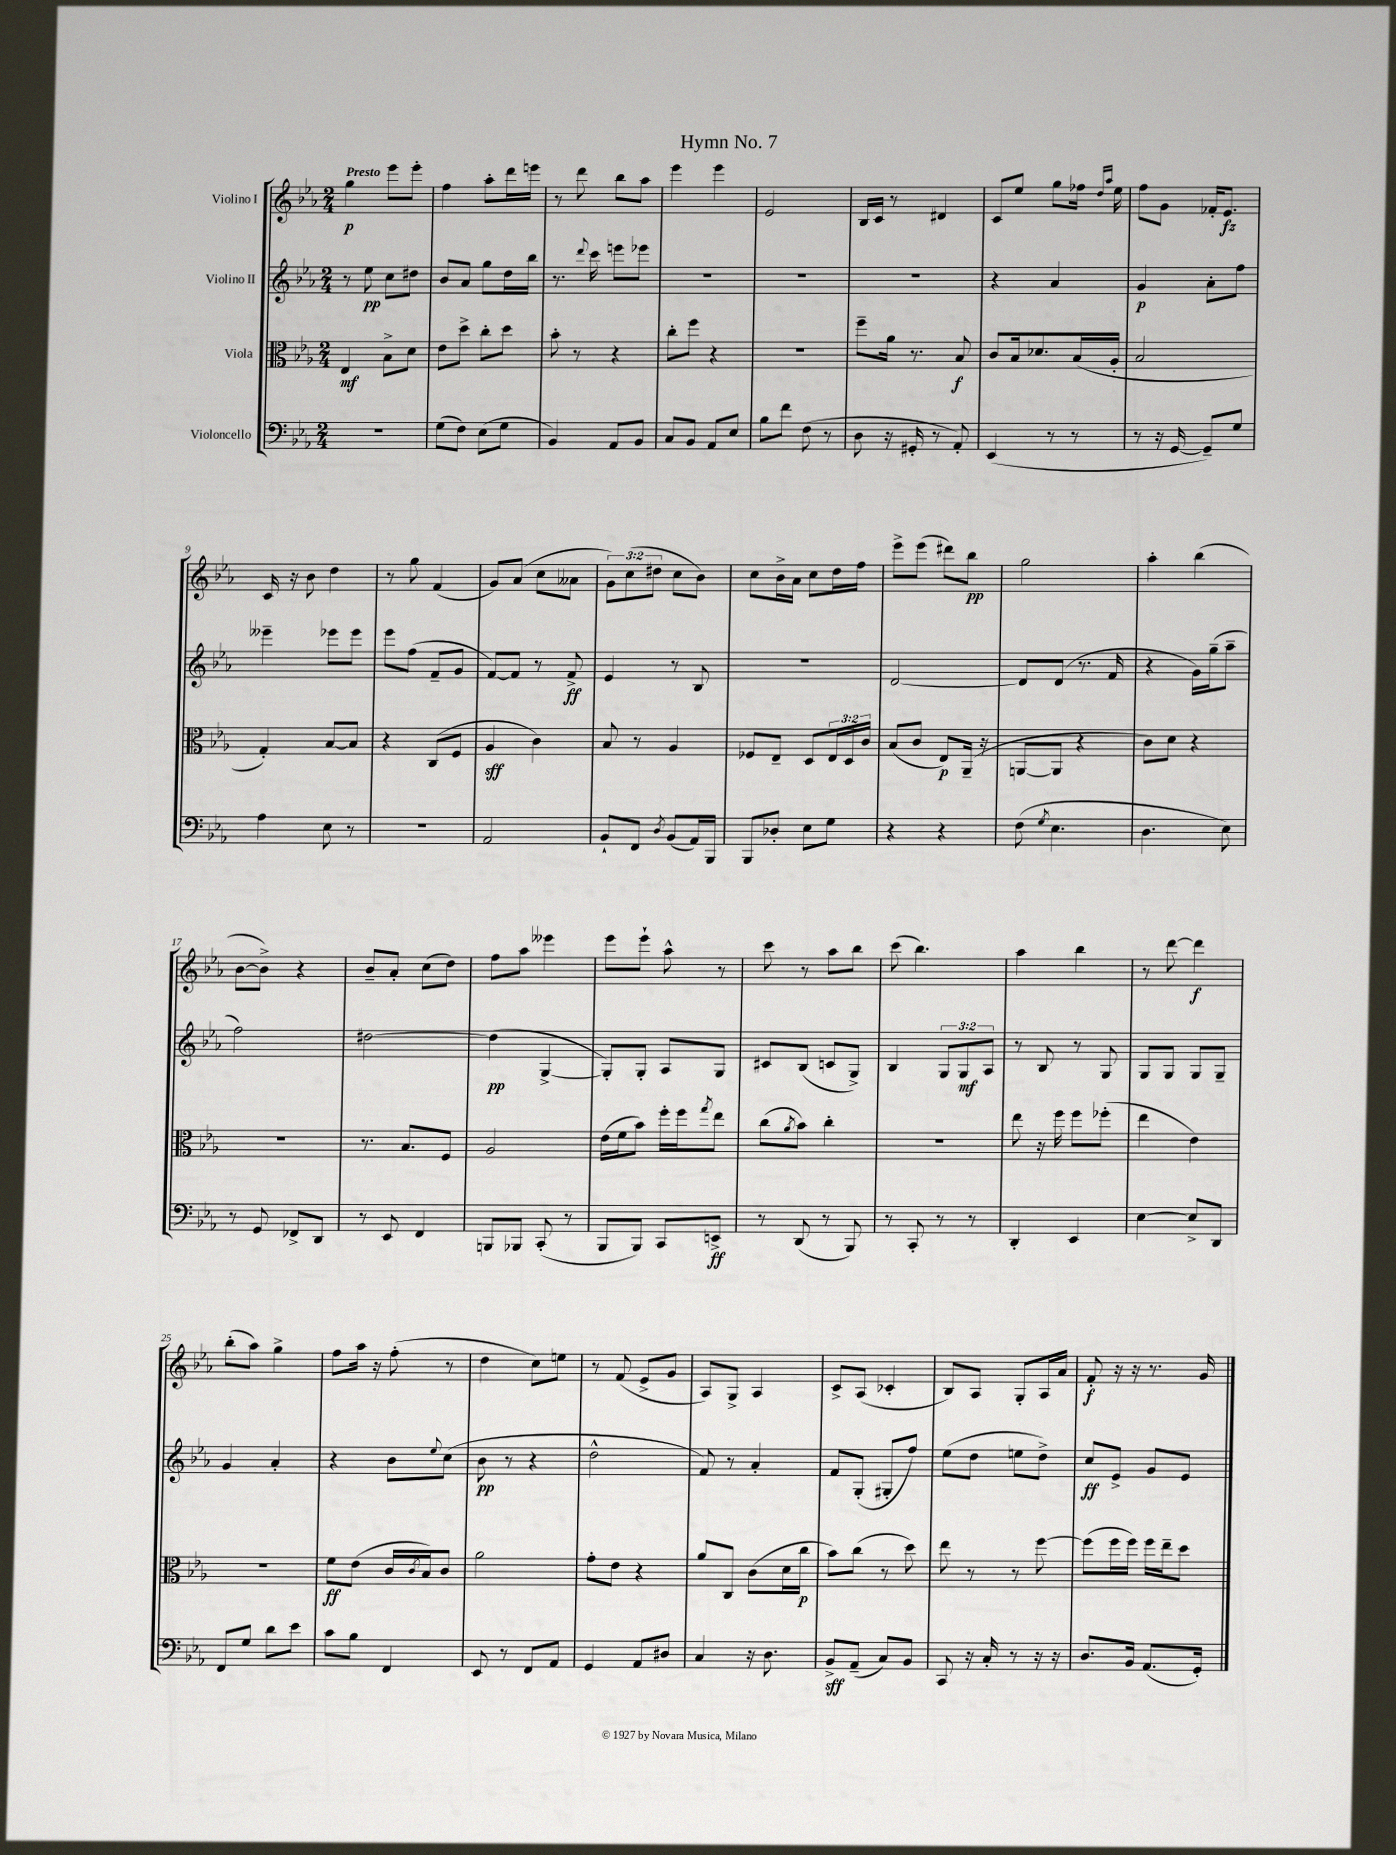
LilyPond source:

\header { title = "Hymn No. 7" }
<<
\new StaffGroup <<
\new Staff = "s0" \with { instrumentName = "Violino I" } {
    \clef treble \key ees \major \numericTimeSignature \time 2/4 \override Staff.TupletNumber.text = #tuplet-number::calc-fraction-text \tempo "Presto"
    g''4\p ees'''8 ees'''8-. |
    f''4 aes''8-. d'''16 e'''16 |
    r8 d'''8 bes''8 aes''8 |
    ees'''4 ees'''4 |
    ees'2 |
    bes16 c'16 r8 dis'4 |
    c'8 ees''8 g''8 fes''16 \grace { d''16 aes''16 } ees''16 |
    f''8 g'8 fes'16-. ees'8.\fz |
    c'16 r16 bes'8 d''4 |
    r8 g''8 f'4( |
    g'8) aes'8( c''8 aeses'8 |
    \tuplet 3/2 { g'8) c''8( dis''8 } c''8 bes'8) |
    c''8 bes'16-> aes'16 c''8 d''16 f''16 |
    ees'''8-> ees'''8( dis'''8) bes''8\pp |
    g''2 |
    aes''4-. bes''4( |
    bes'8~ bes'8->) r4 |
    bes'8-- aes'8-. c''8( d''8) |
    f''8 aes''8 eeses'''4 |
    ees'''8 ees'''8-! aes''8-^ r8 |
    c'''8 r8 aes''8 bes''8 |
    c'''8( bes''4.) |
    aes''4 bes''4 |
    r8 d'''8~ d'''4\f |
    bes''8-.( aes''8) g''4-> |
    f''8 aes''16 r16 f''8-.( r8 |
    d''4 c''8) e''8 |
    r8 f'8( ees'8-> g'8 |
    aes8) g8-> aes4 |
    c'8-> aes8( ces'4-. |
    bes8) aes8 g8-. aes16 aes'16 |
    f'8-.\f r16 r16 r8. g'16 \bar "|." |
}
\new Staff = "s1" \with { instrumentName = "Violino II" } {
    \clef treble \key ees \major \numericTimeSignature \time 2/4 \override Staff.TupletNumber.text = #tuplet-number::calc-fraction-text
    r8 ees''8\pp c''8 dis''8 |
    bes'8 aes'8 g''8 d''16 bes''16 |
    r8. \appoggiatura { d'''8 } c'''16 e'''8 ees'''8 |
    R2 |
    R2 |
    R2 |
    r4 aes'4 |
    g'4\p aes'8-. f''8 |
    eeses'''4-- ees'''8 ees'''8 |
    ees'''8 f''8( f'8-- g'8 |
    f'8~) f'8 r8 f'8->\ff |
    ees'4 r8 bes8 |
    r2 |
    d'2~ |
    d'8 d'8( r8. f'16 |
    r4 g'16) g''16--( aes''8-- |
    f''2) |
    dis''2~ |
    dis''4\pp( g4~-> |
    g8-.) g8-. aes8 g8 |
    cis'8 bes8( c'8 g8->) |
    bes4 \tuplet 3/2 { g8 g8\mf aes8 } |
    r8 bes8 r8 g8 |
    g8 g8 g8 g8-- |
    g'4 aes'4-. |
    r4 bes'8 \appoggiatura { ees''8 } c''8( |
    bes'8\pp r8 r4 |
    d''2-^ |
    f'8) r8 aes'4-. |
    f'8 g8-.( gis8-. f''8) |
    ees''8( d''8 e''8 d''8->) |
    c''8\ff ees'8-> g'8 ees'8 \bar "|." |
}
\new Staff = "s2" \with { instrumentName = "Viola" } {
    \clef alto \key ees \major \numericTimeSignature \time 2/4 \override Staff.TupletNumber.text = #tuplet-number::calc-fraction-text
    ees4\mf bes8-> d'8 |
    ees'8 d''8-> c''8-. d''8 |
    bes'8-. r8 r4 |
    c''8-. f''8 r4 |
    R2 |
    f''8-- aes'16 r8. bes8\f |
    c'8 bes16 des'8. bes16( aes16-. |
    bes2 |
    g4-.) bes8~ bes8 |
    r4 c8( f8 |
    aes4\sff c'4) |
    bes8 r8 aes4 |
    fes8 ees8-- d8 \tuplet 3/2 { ees16 d16 c'16 } |
    bes8( c'8 ees8\p) aes,16--( r16 |
    a,8~ a,8 r4 |
    c'8) d'8 r4 |
    r2 |
    r8. bes8. f8 |
    aes2 |
    ees'16( f'16 bes'8) f''16-. f''16 \acciaccatura { g''8 } ees''8 |
    c''8( \acciaccatura { aes'8 } bes'8) c''4-. |
    R2 |
    ees''8 r16 f''16 f''8 fes''8-.( |
    ees''4 ees'4) |
    R2 |
    f'8\ff ees'8( c'16 \acciaccatura { c'8 } bes16) c'8 |
    aes'2 |
    g'8-. ees'8 r4 |
    aes'8 c8 c'8( d'16 c''16\p |
    bes'8) c''8( r8 d''8) |
    ees''8 r8 r8 f''8~ |
    f''8( f''16 f''16) f''16 ees''16-- d''8 \bar "|." |
}
\new Staff = "s3" \with { instrumentName = "Violoncello" } {
    \clef bass \key ees \major \numericTimeSignature \time 2/4
    r2 |
    g8( f8) ees8( g8 |
    bes,4) aes,8 bes,8 |
    c8 bes,8 aes,8 ees8 |
    bes8 f'8 f8( r8 |
    d8 r16 gis,16-. r8 aes,8-.) |
    ees,4( r8 r8 |
    r8 r16 g,16~ g,8--) g8 |
    aes4 ees8 r8 |
    r2 |
    aes,2 |
    bes,8-! f,8 \acciaccatura { d8 } bes,8( aes,16) bes,,16 |
    bes,,8 des8-. ees8 g8 |
    r4 r4 |
    f8( \acciaccatura { g8 } ees4. |
    d4. ees8) |
    r8 g,8 fes,8-> d,8 |
    r8 ees,8 f,4 |
    b,,8 bes,,8 c,8-.( r8 |
    bes,,8 bes,,8) c,8 e,8->\ff |
    r8 d,8( r8 bes,,8) |
    r8 c,8-. r8 r8 |
    d,4-. ees,4 |
    ees4~ ees8-> d,8 |
    f,8 g8 d'8 ees'8 |
    c'8 bes8 f,4 |
    ees,8 r8 f,8 aes,8 |
    g,4 aes,8 dis8 |
    c4 r16 d8. |
    bes,8->\sff aes,8--( c8) bes,8 |
    c,8 r16 c16-. r8 r16 r16 |
    d8. bes,16 aes,8.( g,16-.) \bar "|." |
}
>>
>>
